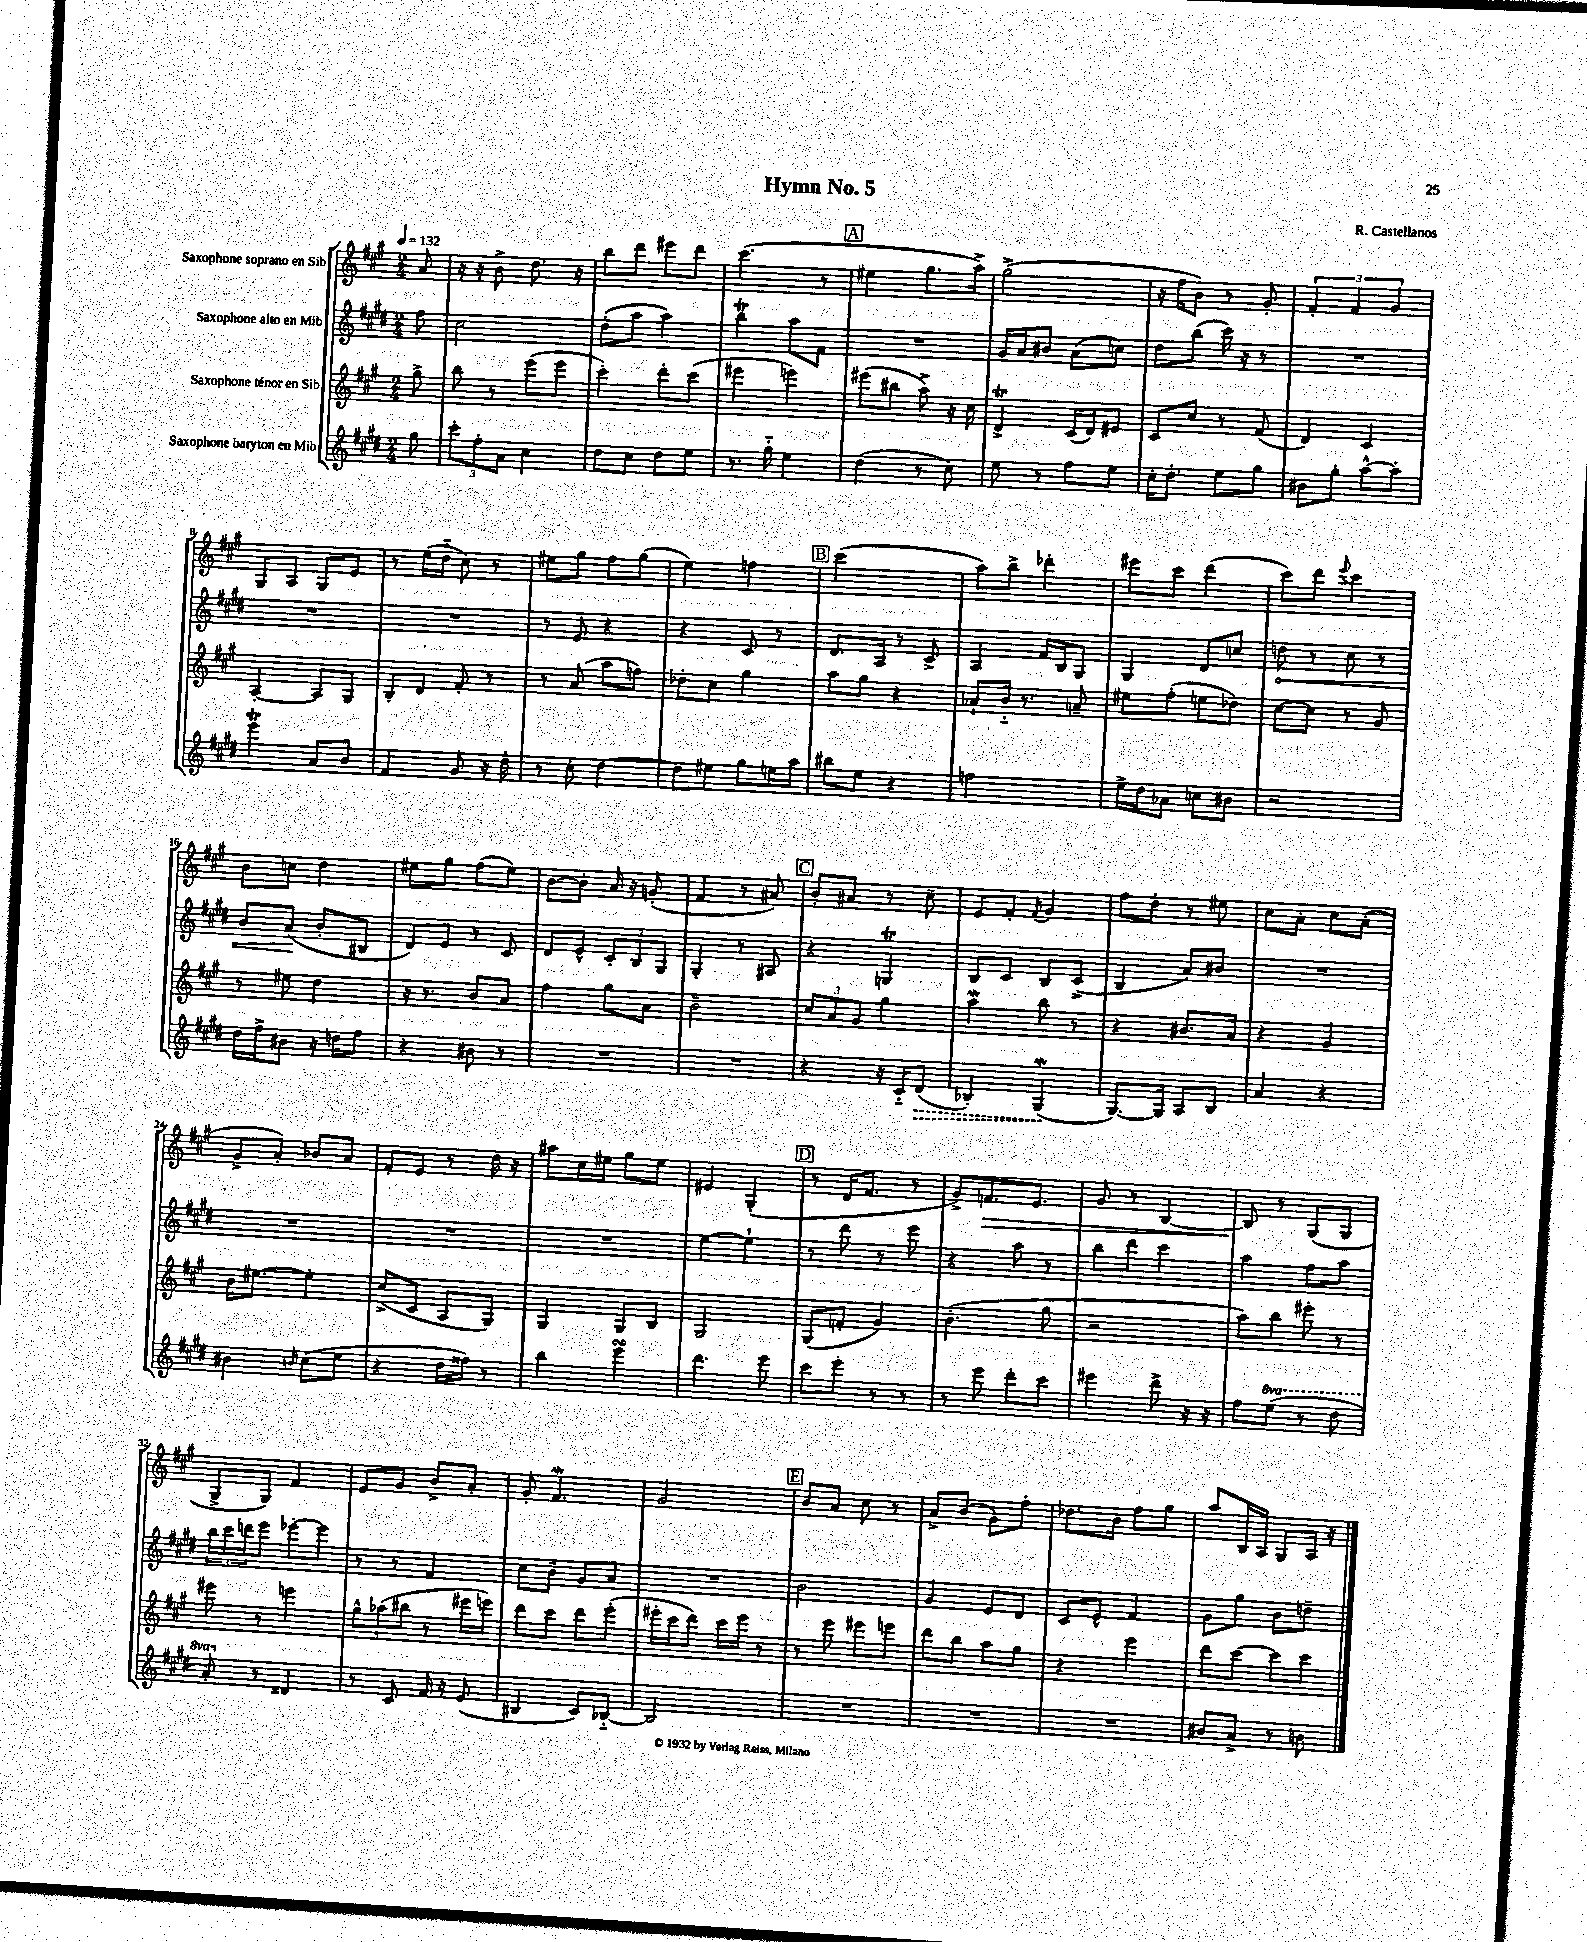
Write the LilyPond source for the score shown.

\header { title = "Hymn No. 5" composer = "R. Castellanos" }
<<
\new StaffGroup <<
\new Staff = "s0" \with { instrumentName = "Saxophone soprano en Sib" } {
    \clef treble \key a \major \numericTimeSignature \time 2/4 \partial 8 \tempo 4 = 132
    a'8 |
    r16 r16 b'8-> d''8. r16 |
    b''8 d'''8 eis'''8 d'''8 |
    cis'''4.( r8 |
    \mark \markup { \box "A" } eis''4 gis''8. a''16->) |
    gis''2->( |
    r16 fis''16 b'8) r8 gis'8-. |
    \tuplet 3/2 { fis'4-. fis'4 gis'4 } |
    gis8 a8 gis8 e'8 |
    r8 e''16( d''16-_ cis''8) r8 |
    eis''8 gis''8 fis''8 gis''8( |
    e''4) f''4 |
    \mark \markup { \box "B" } cis'''2( |
    a''8) b''8-> des'''4-. |
    eis'''8 cis'''8 d'''4( |
    cis'''8) d'''8 \appoggiatura { e'''8 } cis'''4 |
    b'8 c''8 d''4 |
    eis''8 gis''8 fis''8( eis''8) |
    b'8~ b'8-. a'16 r16 g'8-.( |
    fis'4 r8 ais'8) |
    \mark \markup { \box "C" } b'8-. ais'8 r8 cis''8-- |
    e'8 fis'8-. \acciaccatura { fis'8 } gis'4 |
    fis''8 d''8-. r8 eis''8 |
    cis''8 a'8-. cis''8 a'8-.( |
    gis'8-> a'8-.) bes'8 a'8 |
    fis'8-. e'8 r8 d''16 r16 |
    ais''8 cis''16 eis''16 gis''8 eis''8 |
    eis'4 gis4-.( |
    \mark \markup { \box "D" } r8 d'16 fis'8. r8 |
    gis'8->) f'8.\> e'8. |
    gis'8 r8 b4~ |
    b8\! r8 gis8( gis8 |
    gis8-> gis8) fis'4 |
    e'8 gis'8 b'8-> a'8-. |
    gis'8-. fis'4.\mordent |
    gis'2 |
    \mark \markup { \box "E" } b'8 a'8 cis''8 r8 |
    a'8-> b'8( gis'8) fis''8-. |
    des''8. b'16 fis''8 gis''8 |
    a''8 b16 a16 gis8 a16 r16 \bar "|." |
}
\new Staff = "s1" \with { instrumentName = "Saxophone alto en Mib" } {
    \clef treble \key e \major \numericTimeSignature \time 2/4 \partial 8
    fis''8 |
    cis''2 |
    dis''8-.( a''8 a''4) |
    b''4\trill a''8 fis'8 |
    \mark \markup { \box "A" } R2 |
    gis'16 a'16 bis'8 a'8( c''8) |
    dis''8 b''8( cis'''16) r16 r8 |
    R2 |
    R2 |
    R2 |
    r8 e'8 r4 |
    r4 cis'8 r8 |
    \mark \markup { \box "B" } dis'8. a16 r8 cis'8-> |
    a4 fis'16 b16 gis8 |
    gis4 dis'8 c''8 |
    \once \override Hairpin.circled-tip = ##t d''8\< r8 cis''8 r8 |
    b'8 a'8\!( b'8-. bis8 |
    dis'8) e'8 r8 cis'8 |
    dis'8 e'8-^ \tuplet 3/2 { cis'8-. b8 gis8 } |
    gis4-. r8 ais8 |
    \mark \markup { \box "C" } r4 g4\trill |
    b8 cis'8 b8 cis'8->( |
    b4 a'8) bis'8 |
    R2 |
    R2 |
    R2 |
    R2 |
    e''4~ e''4-! |
    \mark \markup { \box "D" } r8 dis'''8 r8 e'''8 |
    r4 a''8 r8 |
    b''8 dis'''8 cis'''4 |
    a''4 fis''8 a''8 |
    \tuplet 3/2 { b''16 cis'''16 d'''16 } e'''8 ees'''8~-. ees'''8 |
    r8 r8 fis'4 |
    cis''8 b'8-- gis'8 a'8 |
    R2 |
    \mark \markup { \box "E" } b'2 |
    gis'4 e'8 dis'8 |
    cis'8 e'8-^ fis'4 |
    gis'8 gis''8 b'8 d''8-- \bar "|." |
}
\new Staff = "s2" \with { instrumentName = "Saxophone ténor en Sib" } {
    \clef treble \key a \major \numericTimeSignature \time 2/4 \partial 8
    gis''8-> |
    b''8 r8 e'''8( e'''8 |
    cis'''4-.) d'''8-. cis'''8( |
    eis'''4 e'''4) |
    \mark \markup { \box "A" } eis'''8( bis''8 a''8->) r16 cis''16 |
    d'4->\trill cis'16( d'16) eis'8 |
    cis'8 cis''8 r8 fis'8( |
    d'4) cis'4 |
    a4~-. a8 gis8 |
    b8-. d'8 fis'8-. r8 |
    r8 a'8( a''8 f''8) |
    des''8-. cis''8 gis''4 |
    \mark \markup { \box "B" } a''8 gis''8 r4 |
    aes'8-! b'16-_ r8. a'8-- |
    eis''8 fis''8-.( e''8 des''8) |
    cis''8~ cis''8 r8 gis'8 |
    r8 eis''8 d''4 |
    r16 r8. b'8 a'8 |
    fis''4 gis''8 a'8 |
    b'2-- |
    \mark \markup { \box "C" } \tuplet 3/2 { cis''8 a'8 gis'8 } gis''4 |
    a''4\mordent b''8 r8 |
    r4 bis'8. a'16 |
    r4 gis'4 |
    b'16 eis''8.~ eis''4-. |
    cis''8->( cis'8 a8 gis8) |
    gis4 gis8 b8 |
    gis2 |
    \mark \markup { \box "D" } gis8( f'8-. gis'4) |
    b'4.-.( gis''8 |
    r2 |
    a''8) b''8 eis'''8-. r8 |
    eis'''8 r8 e'''4 |
    \tuplet 3/2 { gis''8-^ aes''8( bis''8 } r8 eis'''16 e'''16) |
    d'''8 cis'''8 d'''8 e'''8-.( |
    eis'''16-. cis'''16 d'''8) cis'''16 eis'''16 r8 |
    \mark \markup { \box "E" } r8 e'''8 eis'''8 e'''8 |
    d'''8 b''8 a''8 gis''8 |
    r4 e'''4 |
    d'''8 cis'''8~ cis'''8 cis'''8 \bar "|." |
}
\new Staff = "s3" \with { instrumentName = "Saxophone baryton en Mib" } {
    \clef treble \key e \major \numericTimeSignature \time 2/4 \set Staff.ottavationMarkups = #ottavation-simple-ordinals \partial 8
    gis''8 |
    \tuplet 3/2 { cis'''8-. fis''8-. a'8 } cis''4 |
    dis''8 cis''8 dis''8 e''8 |
    r8. gis''16-_ e''4 |
    \mark \markup { \box "A" } dis''4( r8 cis''8) |
    e''8 r8 fis''8 e''8 |
    cis''16-. dis''8.-. e''8 gis''8 |
    bis'8 gis''8-. a''8~-^ a''8-. |
    e'''4\trill a'8 b'8 |
    fis'4 gis'8 r16 dis''16-. |
    r8 cis''8-. dis''4~ |
    dis''8 eis''8 gis''8 e''16 a''16 |
    \mark \markup { \box "B" } bis''8 e''8 r4 |
    f''2 |
    e''16-> dis''16 aes'8 c''8 bis'8 |
    r2 |
    dis''16 fis''16-> bis'8 r16 d''16 fis''8 |
    r4 bis'8 r8 |
    R2 |
    R2 |
    \mark \markup { \box "C" } r4 r16 cis'16-_ \once \override Hairpin.style = #'dashed-line dis'8\>( |
    bes4-.) gis4\mordent\!( |
    gis8.~) gis16 a8 b8 |
    a'4 r4 |
    bis'4 \grace { b'16 } cis''8( e''8 |
    r4 dis''16 fisis''16) r8 |
    b''4 e'''4\turn |
    dis'''4. e'''8 |
    \mark \markup { \box "D" } cis'''8 e'''8-. r8 r8 |
    r8 e'''8 dis'''8-. cis'''8 |
    eis'''4 dis'''8-> r16 r16 |
    fis''8 \ottava #1 e'''8( r8 dis'''8 |
    a''8-.) \ottava #0 r8 disis'4 |
    r8 cis'8 fis'16 r16 e'8( |
    bis4 cis'8) bes8~-_ |
    bes2 |
    \mark \markup { \box "E" } R2 |
    R2 |
    R2 |
    bis'8 a'8-> r8 b'8 \bar "|." |
}
>>
>>
